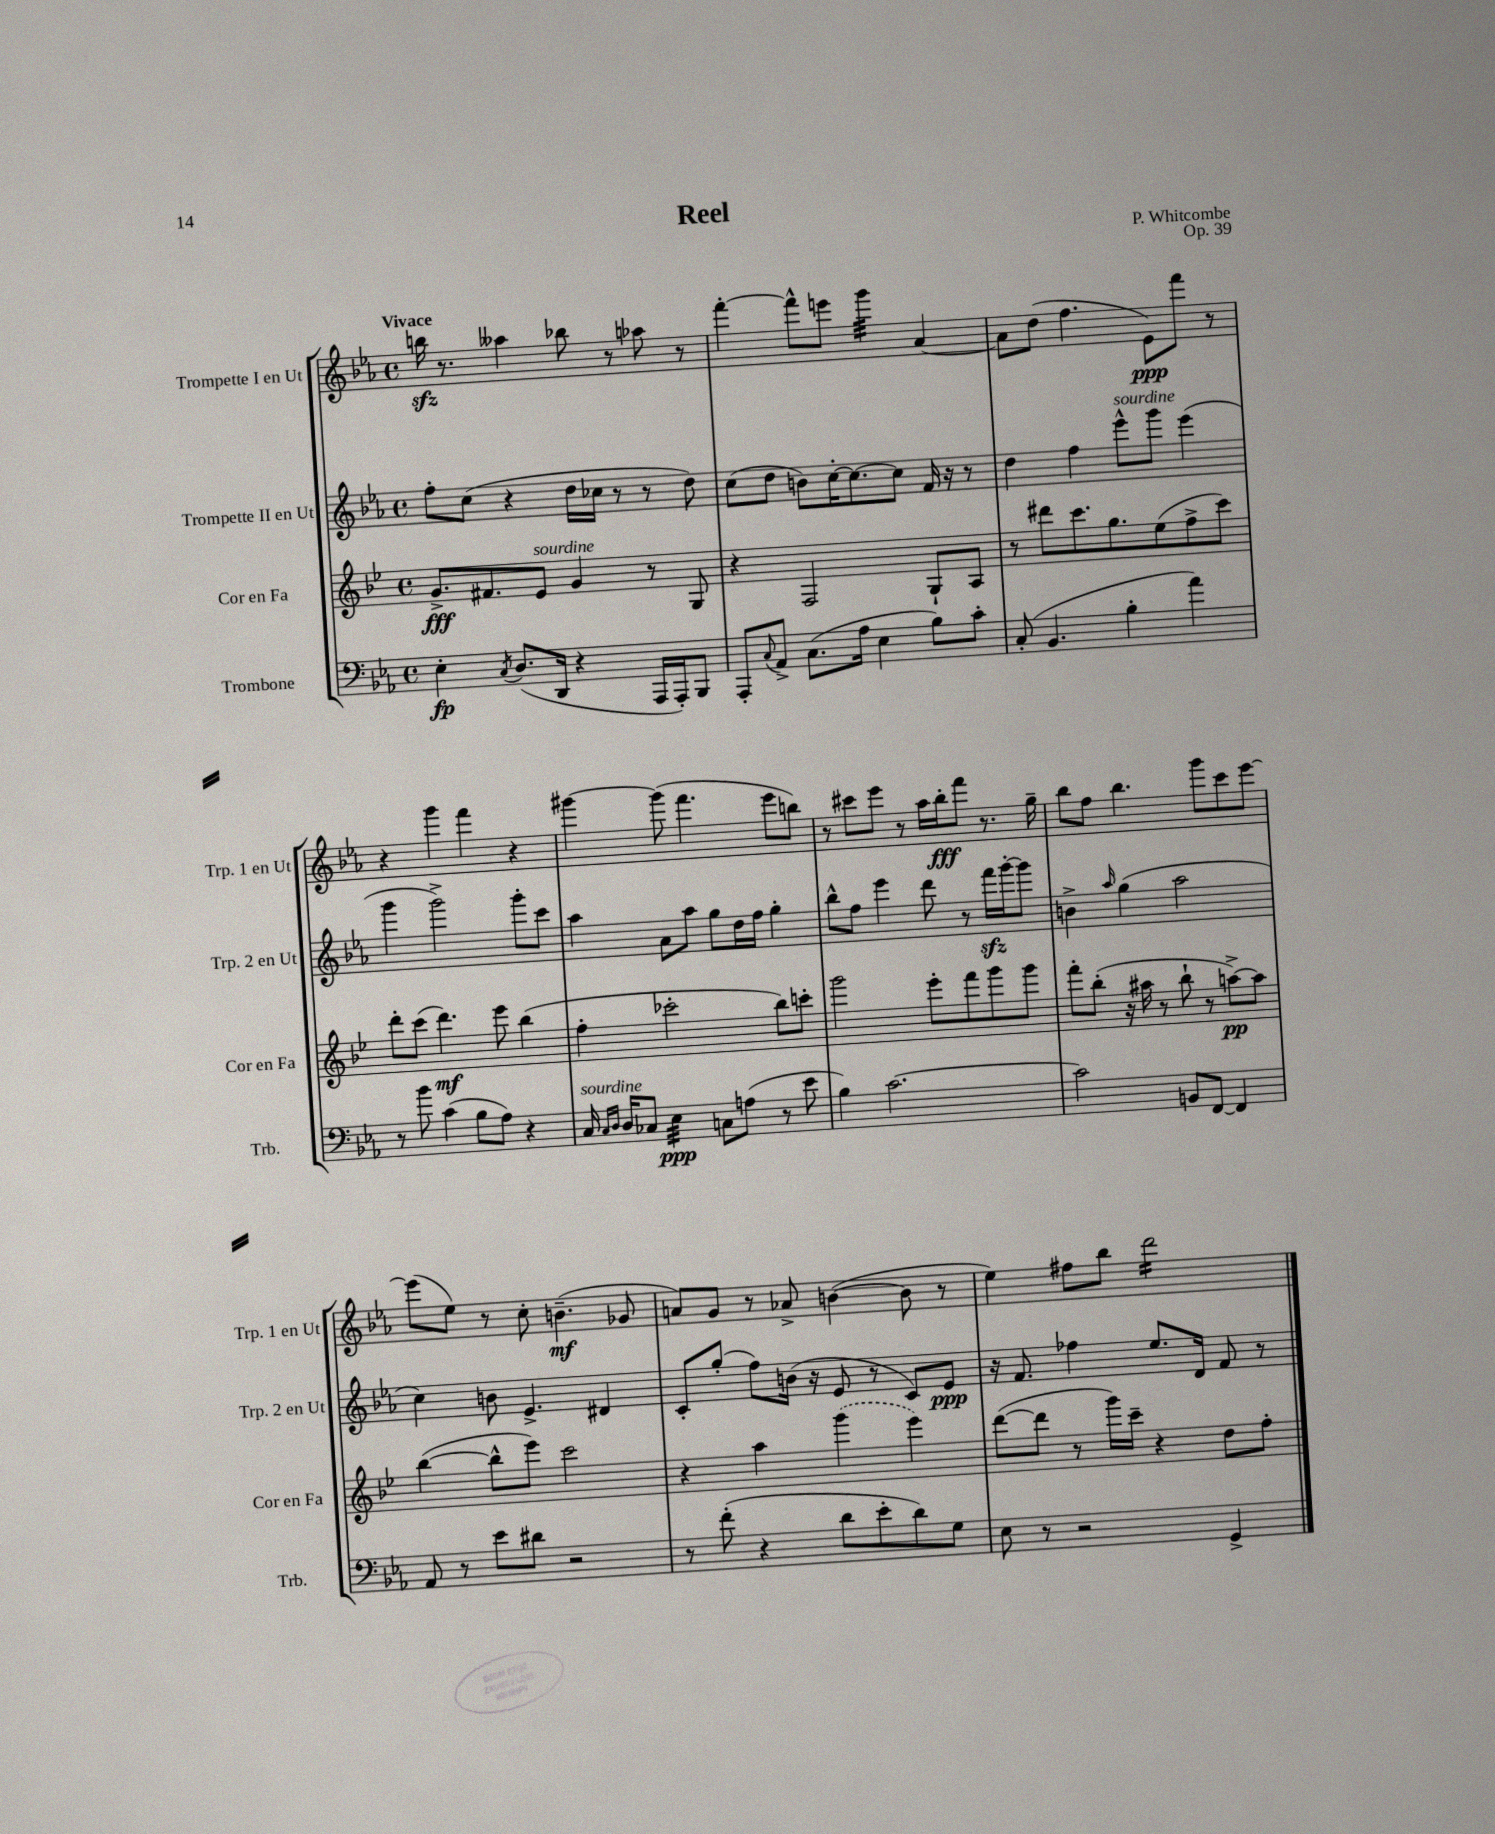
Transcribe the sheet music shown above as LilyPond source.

\header { title = "Reel" composer = "P. Whitcombe" opus = "Op. 39" }
<<
\new StaffGroup <<
\new Staff = "s0" \with { instrumentName = "Trompette I en Ut" shortInstrumentName = "Trp. 1 en Ut" } {
    \clef treble \key ees \major \defaultTimeSignature \time 4/4 \tempo "Vivace"
    b''16\sfz r8. aeses''4 bes''8 r8 aes''8 r8 |
    f'''4~-. f'''8-^ e'''8 g'''4:32 aes'4~ |
    aes'8 d''8( f''4. ees'8\ppp) f'''8 r8 |
    r4 g'''4 f'''4 r4 |
    gis'''4~ gis'''8( f'''4. ees'''8 b''8) |
    r8 cis'''8 ees'''8 r8 aes''16 bes''16-.\fff f'''8 r8. g''16-- |
    bes''8 f''8 bes''4. g'''8 c'''8 ees'''8~ |
    ees'''8( ees''8) r8 c''8-. b'4.--\mf( ges'8 |
    a'8) g'8 r8 aes'8-> b'4~( b'8 r8 |
    ees''4) fis''8 bes''8 d'''2:16 \bar "|." |
}
\new Staff = "s1" \with { instrumentName = "Trompette II en Ut" shortInstrumentName = "Trp. 2 en Ut" } {
    \clef treble \key ees \major \defaultTimeSignature \time 4/4
    f''8-. c''8( r4 d''16 ces''16 r8 r8 d''8) |
    c''8( d''8 b'8) c''16~-. c''8.~ c''8 f'16 r16 r8 |
    d''4 f''4 ees'''8-^^\markup { \italic "sourdine" } g'''8 ees'''4( |
    g'''4 g'''2->) g'''8-. c'''8 |
    aes''4 aes'8 aes''8 g''8 d''16 f''16 g''4-. |
    bes''8-^ f''8 ees'''4 d'''8 r8 f'''16\sfz g'''16~-. g'''8 |
    b'4-> \grace { aes''16 } g''4( aes''2 |
    c''4) b'8 ees'4.-> dis'4 |
    c'8-. g''8-.( f''8) b'16( r16 ees'8 r8 c'8) ees'8\ppp |
    r16 f'8. fes''4 ees''8. d'16 f'8 r8 \bar "|." |
}
\new Staff = "s2" \with { instrumentName = "Cor en Fa" shortInstrumentName = "Cor en Fa" } {
    \clef treble \key bes \major \defaultTimeSignature \time 4/4
    g'8.->\fff fis'8. ees'8^\markup { \italic "sourdine" } g'4 r8 g8 |
    r4 f2 g8-! a8 |
    r8 dis'''8 c'''8. g''8. ees''8( f''8-> c'''8) |
    d'''8-. c'''8( d'''4.\mf) ees'''8 bes''4( |
    f''4-. ces'''2-. bes''8) c'''8-. |
    g'''2 ees'''8-. f'''8 g'''8 g'''8 |
    f'''8-. bes''8-.( r16 ais''16 r8 bes''8-! r8 a''8~->\pp) a''8 |
    bes''4~( bes''8-^ ees'''8) c'''2 |
    r4 a''4 \once \slurDashed g'''4( ees'''4) |
    d'''8~( d'''8 r8 g'''16) c'''16-- r4 d''8 f''8-. \bar "|." |
}
\new Staff = "s3" \with { instrumentName = "Trombone" shortInstrumentName = "Trb." } {
    \clef bass \key ees \major \defaultTimeSignature \time 4/4
    ees4-.\fp \acciaccatura { c8 } d8.( d,16 r4 aes,,16 aes,,16-.) bes,,8 |
    aes,,8-. \appoggiatura { c8 } aes,8-> c8.( aes16 ees4 bes8) c'8-. |
    c8-.( bes,4. bes4-. aes'4) |
    r8 bes'8 c'4( bes8 aes8) r4 |
    c16^\markup { \italic "sourdine" } \grace { c16 d16 } d16 ces8 ees4:32\ppp c8 a8( r8 ees'8 |
    bes4) c'2.~ |
    c'2 b,8 f,8~ f,4 |
    aes,8 r8 ees'8 dis'8 r2 |
    r8 f'8-.( r4 d'8 ees'8-. d'8) g8 |
    ees8 r8 r2 g,4-> \bar "|." |
}
>>
>>
\layout { \context { \Score \remove "Bar_number_engraver" } }
